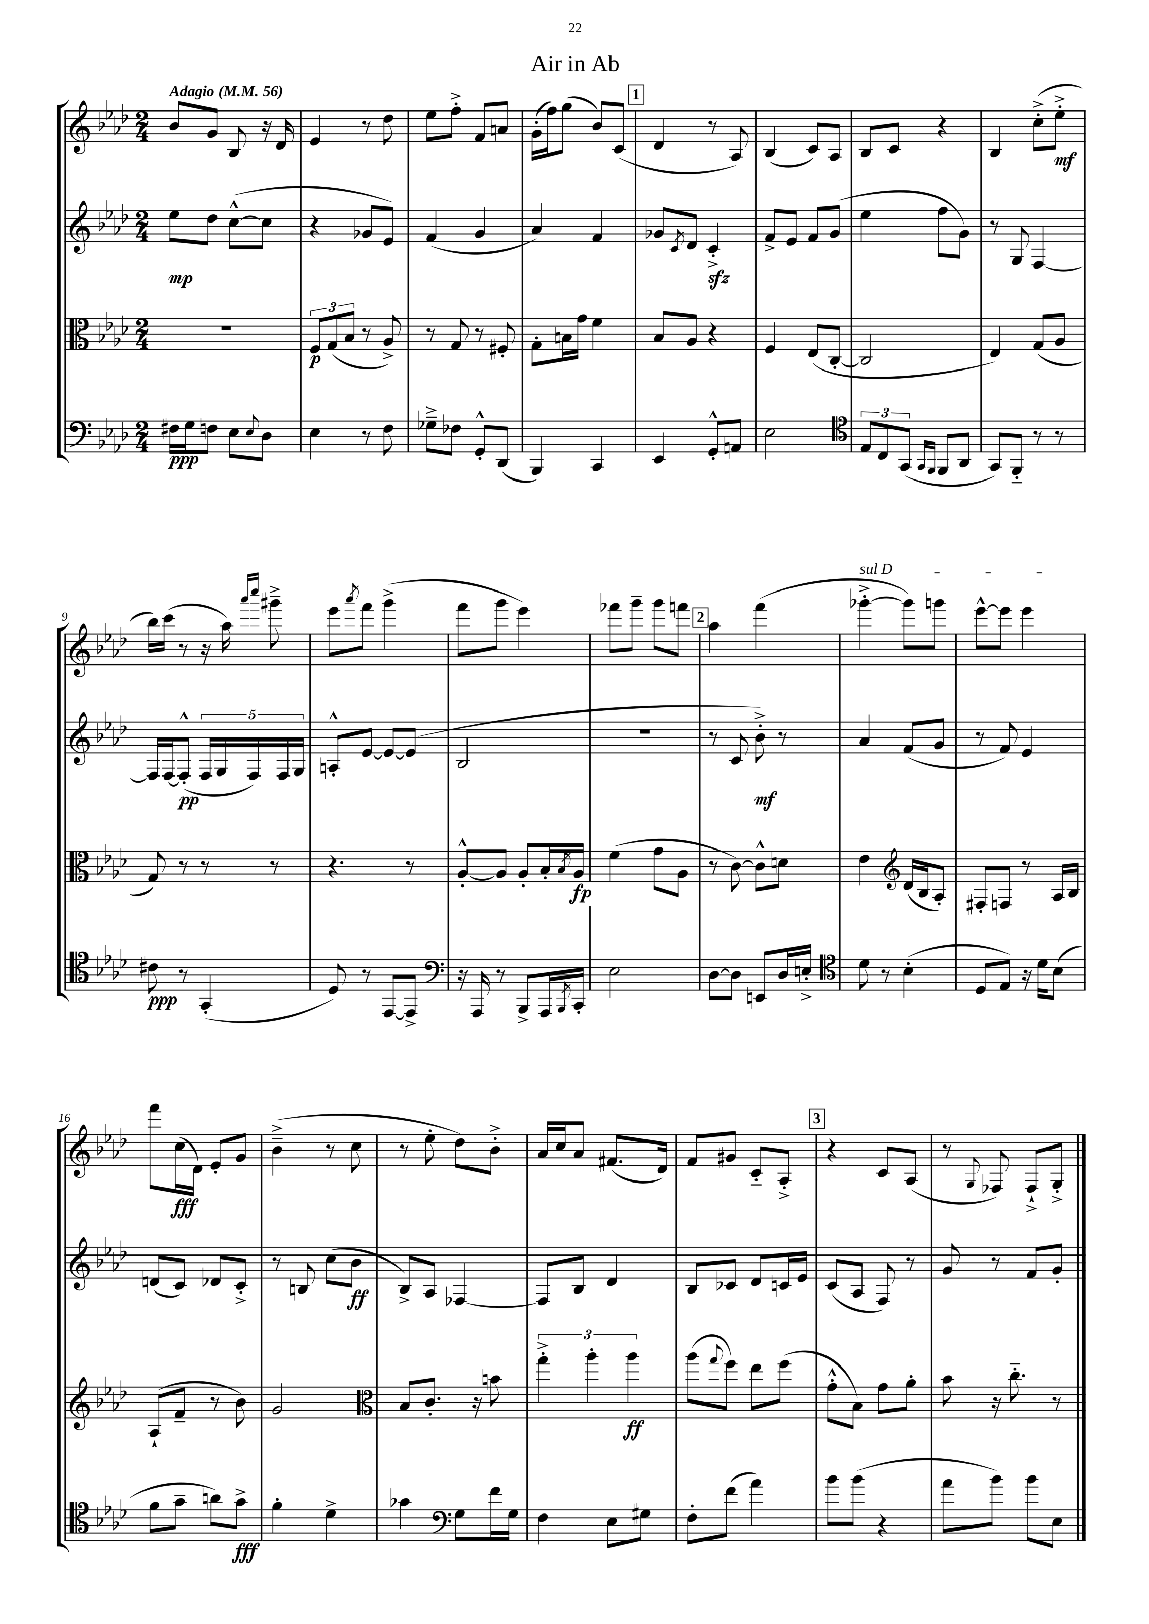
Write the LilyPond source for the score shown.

\header { title = "Air in Ab" }
<<
\new StaffGroup <<
\new Staff = "s0" {
    \clef treble \key aes \major \numericTimeSignature \time 2/4 \tempo "Adagio" 4 = 56
    bes'8 g'8 bes8 r16 des'16 |
    ees'4 r8 des''8 |
    ees''8 f''8-.-> f'8 a'8 |
    g'16-.( f''16) g''8( bes'8) c'8( |
    \mark \markup { \box "1" } des'4 r8 aes8) |
    bes4( c'8) aes8 |
    bes8 c'8 r4 |
    bes4 c''8-.->( ees''8-.->\mf |
    bes''16) c'''16( r8 r16 aes''16) \grace { aes'''16 c''''16 } gis'''8---> |
    ees'''8 \acciaccatura { aes'''8 } f'''8 g'''4->( |
    f'''8 g'''8 ees'''4) |
    fes'''8 g'''8-- g'''8 f'''8 |
    \mark \markup { \box "2" } aes''4 f'''4( |
    \once \override TextSpanner.bound-details.left.text = \markup { \italic "sul D" } ges'''4~-.->\startTextSpan ges'''8) g'''8 |
    ees'''8~-^ ees'''8 ees'''4\stopTextSpan |
    f'''8 c''16\fff( des'16) ees'8-. g'8 |
    bes'4--->( r8 c''8 |
    r8 ees''8-. des''8) bes'8-.-> |
    aes'16 c''16 aes'8 fis'8.( des'16) |
    f'8 gis'8 c'8-_ aes8-.-> |
    \mark \markup { \box "3" } r4 c'8 aes8( |
    r8 \appoggiatura { g8 } fes8) fes8-!-> g8-.-> \bar "|." |
}
\new Staff = "s1" {
    \clef treble \key aes \major \numericTimeSignature \time 2/4
    ees''8\mp des''8 c''8~-^( c''8 |
    r4 ges'8 ees'8) |
    f'4( g'4 |
    aes'4) f'4 |
    \mark \markup { \box "1" } ges'8 \acciaccatura { c'8 } des'8 c'4-.->\sfz |
    f'8-> ees'8 f'8 g'8( |
    ees''4 f''8 g'8) |
    r8 g8 f4~ |
    f16 f16~ f8-.-^\pp( \tuplet 5/4 { f16 g16 f16) f16 g16 } |
    a8-.-^ ees'8~ ees'8~ ees'8( |
    bes2 |
    r2 |
    \mark \markup { \box "2" } r8 c'8 bes'8-.->\mf) r8 |
    aes'4 f'8( g'8 |
    r8 f'8) ees'4 |
    d'8( c'8) des'8 c'8-.-> |
    r8 b8 c''8( bes'8\ff |
    bes8->) aes8 fes4~ |
    fes8 bes8 des'4 |
    bes8 ces'8 des'8 c'16 ees'16 |
    \mark \markup { \box "3" } c'8( aes8 f8) r8 |
    g'8 r8 f'8 g'8-. \bar "|." |
}
\new Staff = "s2" {
    \clef alto \key aes \major \numericTimeSignature \time 2/4
    r2 |
    \tuplet 3/2 { f8\p g8( bes8 } r8 aes8->) |
    r8 g8 r8 fis8-. |
    g8-. b16 g'16 f'4 |
    \mark \markup { \box "1" } bes8 aes8 r4 |
    f4 ees8( c8~-. |
    c2 |
    ees4) g8( aes8 |
    g8) r8 r8 r8 |
    r4. r8 |
    aes8~-.-^ aes8 aes8-. bes16-. \acciaccatura { bes8 } aes16\fp |
    f'4( g'8 aes8 |
    \mark \markup { \box "2" } r8 c'8~) c'8-^ d'8 |
    ees'4 \clef treble des'16( bes16 aes8-.) |
    fis8-. f8 r8 aes16 bes16 |
    aes8-!( f'8-- r8 bes'8) |
    g'2 |
    \clef alto bes8 c'8.-. r16 b'8 |
    \tuplet 3/2 { g''4-.-> aes''4-. aes''4\ff } |
    aes''8( \appoggiatura { g''8 } f''8) ees''8 f''8( |
    \mark \markup { \box "3" } g'8-.-^ bes8) g'8 aes'8-. |
    bes'8 r16 c''8.-_ r8 \bar "|." |
}
\new Staff = "s3" {
    \clef bass \key aes \major \numericTimeSignature \time 2/4
    fis16\ppp g16 f8 ees8 \appoggiatura { ees8 } des8 |
    ees4 r8 f8 |
    ges8---> fes8 g,8-.-^ des,8( |
    bes,,4) c,4 |
    \mark \markup { \box "1" } ees,4 g,8-.-^ a,8 |
    ees2 |
    \clef tenor \tuplet 3/2 { ees8 c8 g,8( } \grace { g,16 f,16 } f,8 aes,8 |
    g,8) f,8-_ r8 r8 |
    cis'8\ppp r8 g,4-.( |
    des8) r8 ees,8~ ees,8-> |
    \clef bass r16 aes,,16 r8 bes,,8-> aes,,16 \acciaccatura { bes,,8 } c,16-. |
    ees2 |
    \mark \markup { \box "2" } des8~ des8 e,8 des16 e16-.-> |
    \clef tenor des'8 r8 bes4-.( |
    des8 ees8) r16 des'16 bes8( |
    f'8 g'8-- a'8) g'8->\fff |
    f'4-. des'4-> |
    ges'4 \clef bass g8 f'16 g16 |
    f4 ees8 gis8 |
    f8-. f'8( aes'4) |
    \mark \markup { \box "3" } bes'8 bes'8( r4 |
    aes'8 bes'8) bes'8 ees8 \bar "|." |
}
>>
>>
